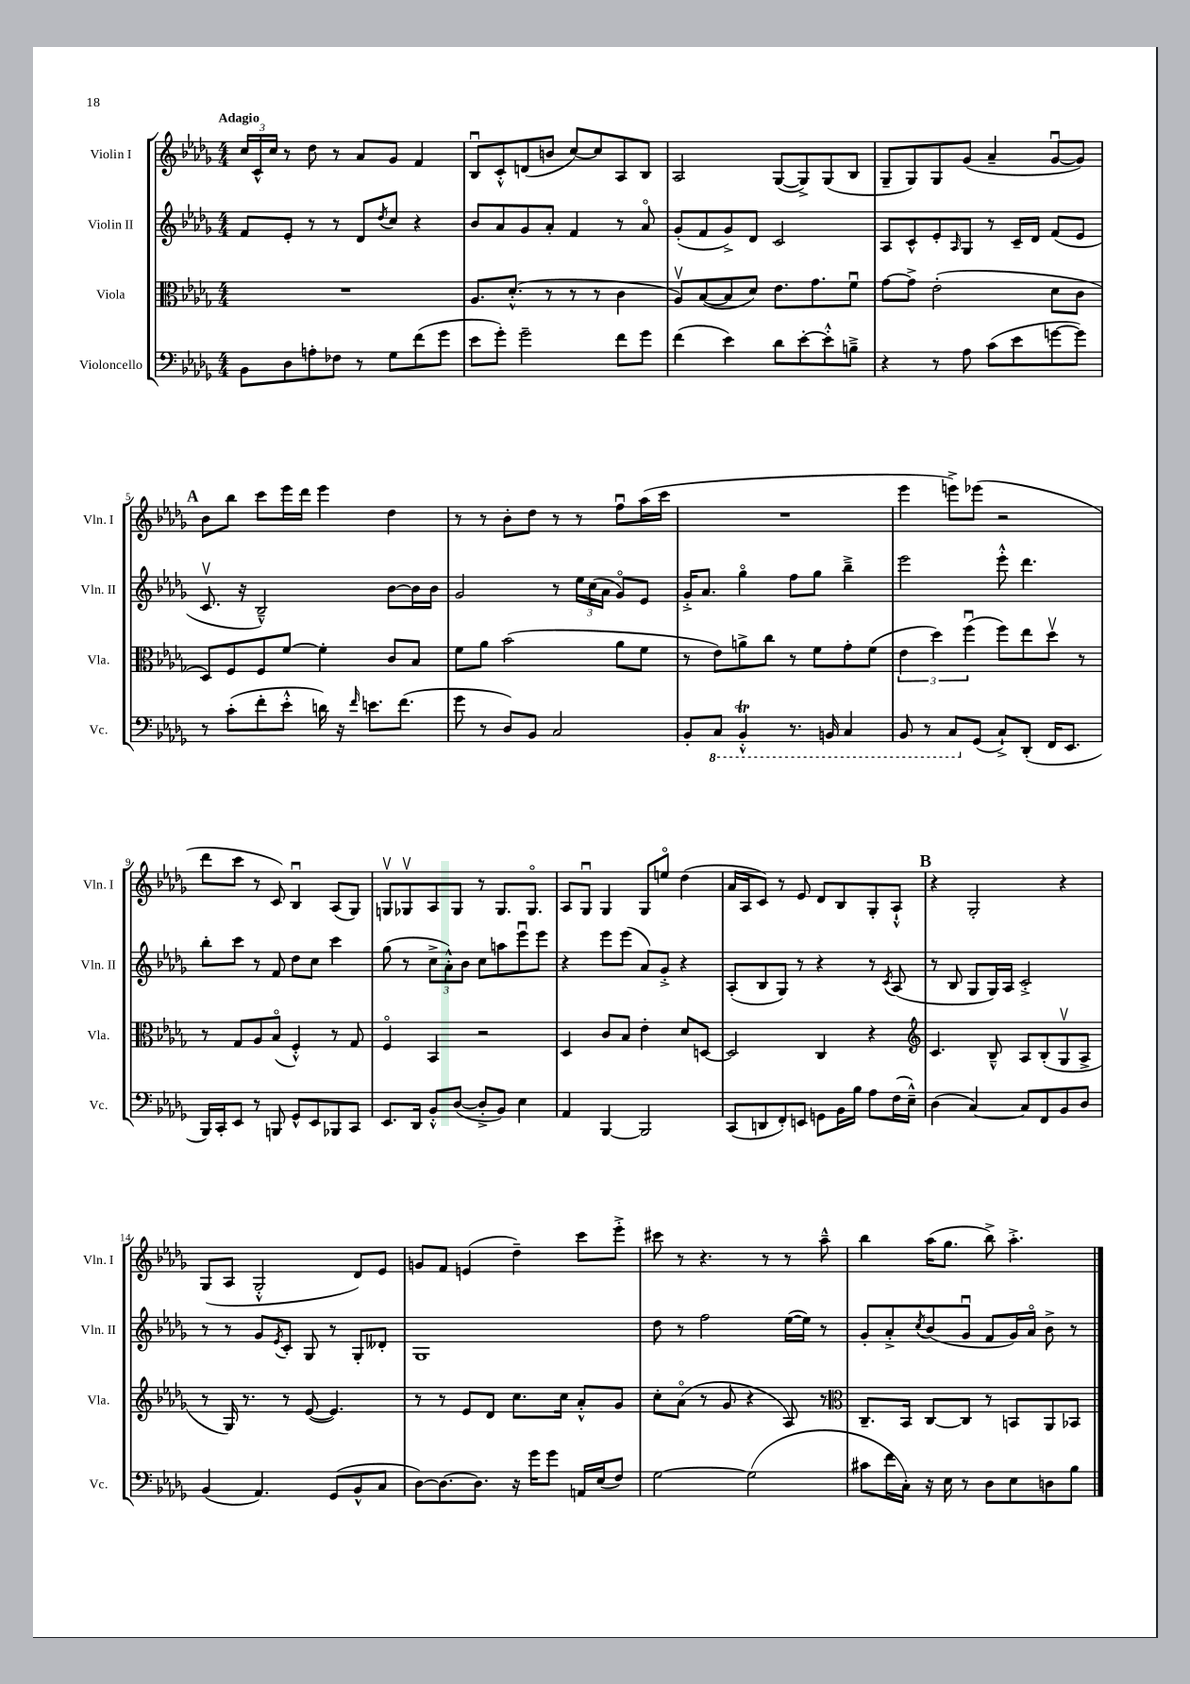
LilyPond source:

<<
\new StaffGroup <<
\new Staff = "s0" \with { instrumentName = "Violin I" shortInstrumentName = "Vln. I" } {
    \clef treble \key des \major \numericTimeSignature \time 4/4 \tempo "Adagio"
    \tuplet 3/2 { c''16 c'16-^ c''16 } r8 des''8 r8 aes'8 ges'8 f'4 |
    bes8\downbow c'8-.-^ d'8( b'8 c''8~) c''8 aes8 bes8 |
    aes2 ges8~( ges8->) ges8( bes8 |
    ges8-- ges8) ges8 ges'8( aes'4-- ges'8~\downbow ges'8) |
    \mark \markup { \bold "A" } bes'8 bes''8 c'''8 ees'''16 des'''16 ees'''4 des''4 |
    r8 r8 bes'8-. des''8 r8 r8 f''8\downbow aes''16( c'''16 |
    R1 |
    ees'''4 e'''8->) ees'''8( r2 |
    des'''8 c'''8 r8 c'8) bes4\downbow aes8( ges8) |
    g8\upbow ges8\upbow aes8 ges8 r8 ges8. ges8.\flageolet |
    aes8 ges8\downbow ges4 ges8 e''8\flageolet des''4( |
    aes'16 aes16 c'8) r8 ees'8 des'8 bes8 ges8-. aes8-!-^ |
    \mark \markup { \bold "B" } r4 ges2-. r4 |
    ges8( aes8 ges2-.-^ des'8) ees'8 |
    g'8 f'8 e'4( des''4--) c'''8 ees'''8-.-> |
    cis'''8 r8 r4. r8 r8 aes''8---^ |
    bes''4 aes''16( ges''8. bes''8->) aes''4.-.-> \bar "|." |
}
\new Staff = "s1" \with { instrumentName = "Violin II" shortInstrumentName = "Vln. II" } {
    \clef treble \key des \major \numericTimeSignature \time 4/4
    f'8 ees'8-. r8 r8 des'8 \acciaccatura { des''8 } c''8 r4 |
    bes'8 aes'8 ges'8 aes'8-. f'4 r8 aes'8\flageolet |
    ges'8-.( f'8 ges'8->) des'8 c'2 |
    aes8 c'8-^ ees'8-. \grace { aes16 } ges8 r8 c'16-- des'16 f'8( ees'8 |
    \mark \markup { \bold "A" } c'8.\upbow r16 bes2---^) bes'8~ bes'16 bes'16 |
    ges'2 r8 \tuplet 3/2 { ees''16 c''16( aes'16 } ges'8\flageolet) ees'8 |
    ges'16-.-> aes'8. ges''4\flageolet f''8 ges''8 bes''4---> |
    ees'''2 ees'''8-.-^ des'''4. |
    bes''8-. c'''8 r8 f'8 des''8 c''8 c'''4 |
    ges''8( r8 \tuplet 3/2 { c''8-> aes'8-.-^) bes'8 } c''8 a''8 ees'''8\downbow ees'''8 |
    r4 ees'''8 ees'''8( aes'8) ges'8-.-> r4 |
    aes8-.( bes8 ges8) r8 r4 r8 \acciaccatura { c'8 } aes8( |
    \mark \markup { \bold "B" } r8 bes8 ges8 ges16) aes16 c'2-.-> |
    r8 r8 ges'8 \acciaccatura { ees'8 } c'8-. ges8 r8 ges8-. deses'8-. |
    ges1 |
    des''8 r8 f''2 ees''16~( ees''16) r8 |
    ges'8-. aes'8-.-> \acciaccatura { c''8 } bes'8( ges'8\downbow f'8 ges'16) aes'16\flageolet bes'8-> r8 \bar "|." |
}
\new Staff = "s2" \with { instrumentName = "Viola" shortInstrumentName = "Vla." } {
    \clef alto \key des \major \numericTimeSignature \time 4/4
    R1 |
    aes8. des'8.-.-^( r8 r8 r8 c'4 |
    aes8\upbow) bes8~( bes8 des'8) ees'8. ges'8. f'8\downbow |
    ges'8~ ges'8-> ees'2-.( des'8 c'8 |
    \mark \markup { \bold "A" } des8) f8 f8 f'8~ f'4-. c'8 bes8 |
    f'8 aes'8 bes'2( aes'8 f'8 |
    r8 ees'8) a'8-> c''8 r8 f'8 ges'8-. f'8( |
    \tuplet 3/2 { ees'4 des''4) f''4\downbow( } f''8) ees''8 des''8\upbow r8 |
    r8 ges8 aes8 bes8\flageolet( f4-.-^) r8 ges8 |
    f4\flageolet bes,4 r2 |
    des4 c'8 bes8 ees'4-. des'8 d8~ |
    d2 c4 r4 |
    \mark \markup { \bold "B" } \clef treble c'4. bes8---^ aes8 bes8-.( ges8\upbow aes8-> |
    r8 ges16) r8. r8 ees'8~( ees'4.) |
    r8 r8 ees'8 des'8 c''8. c''16 aes'8-.-^ ges'8 |
    c''8-. aes'8\flageolet( r8 ges'8 r4 aes8) r8 |
    \clef alto c8.-- bes,16 c8~ c8 r8 b,8 aes,8 bes,8 \bar "|." |
}
\new Staff = "s3" \with { instrumentName = "Violoncello" shortInstrumentName = "Vc." } {
    \clef bass \key des \major \numericTimeSignature \time 4/4
    bes,8 des8 a8-. fes8 r8 ges8 f'8( ges'8 |
    ees'8 ges'8-.) ges'2-- f'8 ges'8 |
    f'4( ees'4) des'8 ees'8~-. ees'8-.-^ b8---> |
    r4 r8 aes8 c'8( ees'8 g'8~ g'8) |
    \mark \markup { \bold "A" } r8 c'8-.( f'8-. ees'8-.-^ d'16) r16 \grace { f'16 } e'8. f'8.( |
    ges'8 r8 des8) bes,8 c2 |
    bes,8-. \ottava #-1 c,8 bes,,4-.-^\trill r8. b,,16 c,4 |
    bes,,8 r8 c,8 \ottava #0 ges,8( c8-!->) des,8-.( f,16 ees,8. |
    bes,,16) c,16-. ees,8 r8 b,,8 ges,8-^ ees,8 bes,,8 c,8 |
    ees,8. des,16 bes,8-.-^ des8~( des8-.-> bes,8) ees4 |
    aes,4 bes,,4~ bes,,2 |
    c,8( d,8 f,8-.) e,8 g,8 bes,16 bes16 aes8 f16( ees16---^) |
    \mark \markup { \bold "B" } des4( c4~) c8 f,8 bes,8 des8 |
    bes,4( aes,4.) ges,8( bes,8-^ c8 |
    des8~) des8.~ des8. r16 ges'16 ges'8 a,16 ees16( f8) |
    ges2~ ges2( |
    cis'8 f'16 c16-.) r16 ees16 r8 des8 ees8 d8 bes8 \bar "|." |
}
>>
>>
